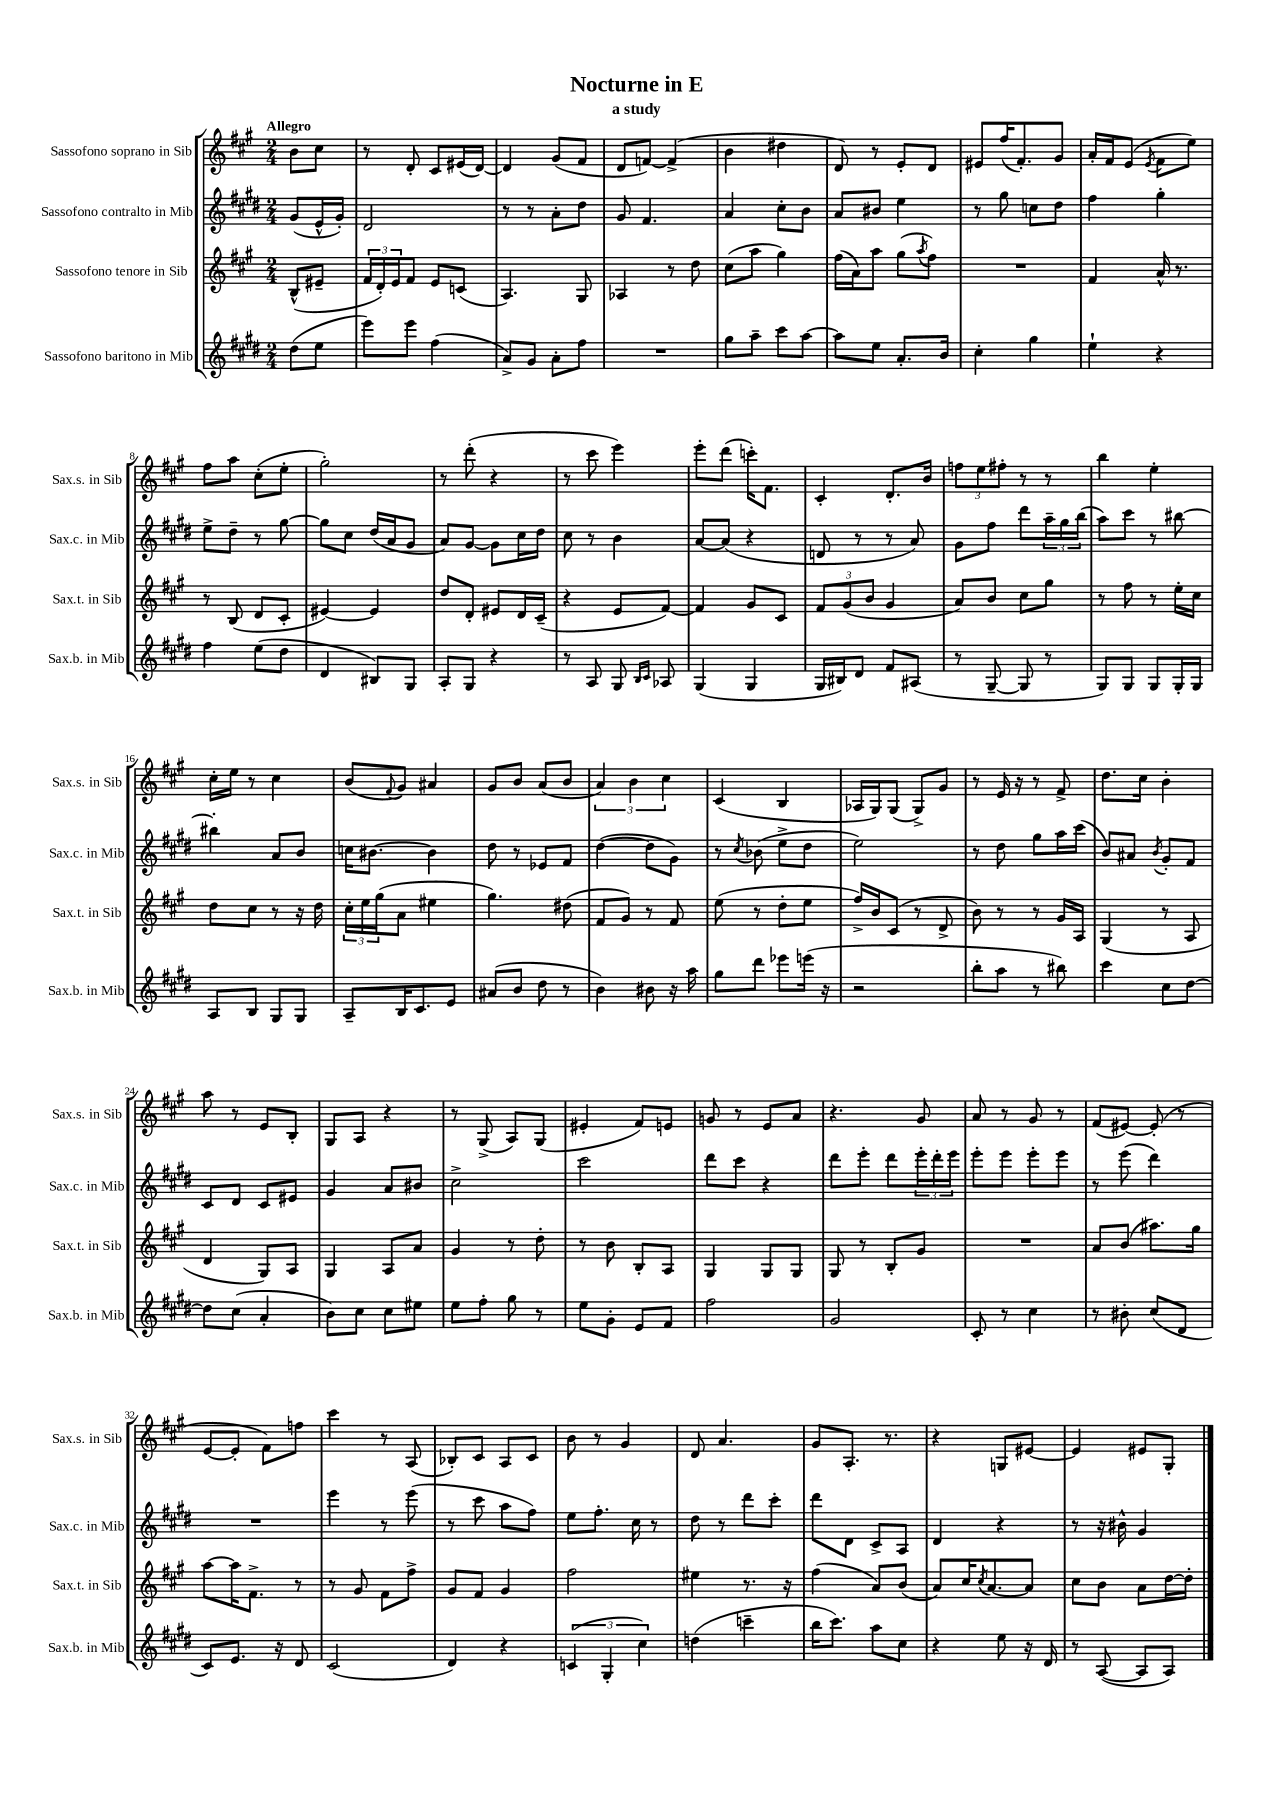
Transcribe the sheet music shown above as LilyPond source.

\header { title = "Nocturne in E" subtitle = "a study" }
<<
\new StaffGroup <<
\new Staff = "s0" \with { instrumentName = "Sassofono soprano in Sib" shortInstrumentName = "Sax.s. in Sib" } {
    \clef treble \key a \major \numericTimeSignature \time 2/4 \partial 4 \tempo "Allegro"
    b'8 cis''8 |
    r8 d'8-. cis'8 eis'16( d'16~) |
    d'4 gis'8( fis'8 |
    d'8 f'8~) f'4->( |
    b'4 dis''4 |
    d'8) r8 e'8-. d'8 |
    eis'8 fis''16( fis'8.-.) gis'8 |
    a'16-. fis'16 e'8( \acciaccatura { e'8 } fis'8 e''8) |
    fis''8 a''8 cis''8-.( e''8-. |
    gis''2-.) |
    r8 d'''8-.( r4 |
    r8 cis'''8 e'''4) |
    e'''8-. d'''8( c'''16-.) fis'8. |
    cis'4-. d'8.-. b'16 |
    \tuplet 3/2 { f''8 e''8 fis''8-. } r8 r8 |
    b''4 e''4-. |
    cis''16-. e''16 r8 cis''4 |
    b'8( \appoggiatura { fis'8 } gis'8) ais'4 |
    gis'8 b'8 a'8( b'8 |
    \tuplet 3/2 { a'4) b'4 cis''4 } |
    cis'4( b4 |
    aes16 gis16) gis8( gis8->) gis'8 |
    r8 e'16 r16 r8 fis'8-> |
    d''8. cis''16 b'4-. |
    a''8 r8 e'8 b8-. |
    gis8 a8 r4 |
    r8 gis8->( a8) gis8( |
    eis'4-. fis'8) e'8 |
    g'8 r8 e'8 a'8 |
    r4. gis'8 |
    a'8 r8 gis'8 r8 |
    fis'8( eis'8~) eis'8-.( r8 |
    e'8~ e'8-. fis'8) f''8 |
    cis'''4 r8 a8( |
    bes8-.) cis'8 a8 cis'8 |
    b'8 r8 gis'4 |
    d'8 a'4. |
    gis'8 a8.-. r8. |
    r4 g8 eis'8~ |
    eis'4 eis'8 gis8-. \bar "|." |
}
\new Staff = "s1" \with { instrumentName = "Sassofono contralto in Mib" shortInstrumentName = "Sax.c. in Mib" } {
    \clef treble \key e \major \numericTimeSignature \time 2/4 \partial 4
    gis'8( e'16-^ gis'16-.) |
    dis'2 |
    r8 r8 a'8-. dis''8 |
    gis'8 fis'4. |
    a'4 cis''8-. b'8 |
    a'8 bis'8 e''4 |
    r8 gis''8 c''8 dis''8 |
    fis''4 gis''4-. |
    e''8-> dis''8-- r8 gis''8~ |
    gis''8 cis''8 dis''16( a'16 gis'8 |
    a'8) gis'8~ gis'8 cis''16 dis''16 |
    cis''8 r8 b'4 |
    a'8~ a'8( r4 |
    d'8 r8 r8 a'8) |
    gis'8 fis''8 dis'''8 \tuplet 3/2 { a''16-- gis''16 b''16( } |
    a''8) cis'''8 r8 bis''8~ |
    bis''4-. a'8 b'8 |
    c''16 bis'8.~ bis'4 |
    dis''8 r8 ees'8 fis'8 |
    dis''4~( dis''8 gis'8) |
    r8 \acciaccatura { cis''8 } bes'8( e''8-> dis''8 |
    e''2) |
    r8 dis''8 gis''8 a''16 cis'''16( |
    b'8) ais'8 \acciaccatura { b'8 } gis'8-. fis'8 |
    cis'8 dis'8 cis'8 eis'8 |
    gis'4 a'8 bis'8 |
    cis''2-> |
    cis'''2 |
    dis'''8 cis'''8 r4 |
    dis'''8 e'''8-. dis'''8 \tuplet 3/2 { e'''16-. dis'''16-. e'''16 } |
    e'''8-. e'''8 e'''8-. e'''8 |
    r8 e'''8( dis'''4) |
    R2 |
    e'''4 r8 e'''8( |
    r8 cis'''8 a''8 fis''8) |
    e''8 fis''8.-. cis''16 r8 |
    dis''8 r8 dis'''8 cis'''8-. |
    dis'''8 dis'8 cis'8-> a8 |
    dis'4 r4 |
    r8 r16 bis'16-^ gis'4 \bar "|." |
}
\new Staff = "s2" \with { instrumentName = "Sassofono tenore in Sib" shortInstrumentName = "Sax.t. in Sib" } {
    \clef treble \key a \major \numericTimeSignature \time 2/4 \partial 4
    b8-^( eis'8-- |
    \tuplet 3/2 { fis'16 d'16-.) e'16 } fis'8 e'8 c'8( |
    a4.) gis8 |
    aes4 r8 d''8 |
    cis''8( a''8 gis''4) |
    fis''16( a'16) a''8 gis''8( \acciaccatura { a''8 } fis''8) |
    R2 |
    fis'4 a'16-^ r8. |
    r8 b8( d'8 cis'8-. |
    eis'4~) eis'4 |
    d''8 d'8-. eis'8 d'16 cis'16--( |
    r4 e'8 fis'8~) |
    fis'4 gis'8 cis'8 |
    \tuplet 3/2 { fis'8 gis'8( b'8 } gis'4 |
    a'8) b'8 cis''8 gis''8 |
    r8 fis''8 r8 e''16-. cis''16 |
    d''8 cis''8 r8 r16 d''16 |
    \tuplet 3/2 { cis''16-. e''16 gis''16( } a'8 eis''4 |
    gis''4.) dis''8( |
    fis'8 gis'8) r8 fis'8 |
    e''8( r8 d''8-. e''8 |
    fis''16->) b'16 cis'8( r8 d'8-> |
    b'8) r8 r8 gis'16 a16 |
    gis4( r8 a8 |
    d'4 gis8) a8 |
    gis4 a8 a'8 |
    gis'4 r8 d''8-. |
    r8 b'8 b8-. a8 |
    gis4 gis8 gis8 |
    gis8 r8 b8-. gis'8 |
    R2 |
    a'8 b'8( ais''8.) gis''16 |
    a''8~ a''16 fis'8.-> r8 |
    r8 gis'8 fis'8 fis''8-> |
    gis'8 fis'8 gis'4 |
    fis''2 |
    eis''4 r8. r16 |
    fis''4( a'8) b'8( |
    a'8) cis''16 \acciaccatura { cis''8 } a'8.~ a'8 |
    cis''8 b'8 a'8 d''16~ d''16-. \bar "|." |
}
\new Staff = "s3" \with { instrumentName = "Sassofono baritono in Mib" shortInstrumentName = "Sax.b. in Mib" } {
    \clef treble \key e \major \numericTimeSignature \time 2/4 \partial 4
    dis''8( e''8 |
    e'''8) e'''8 fis''4( |
    a'8->) gis'8 a'8-. fis''8 |
    R2 |
    gis''8 a''8-- cis'''8 a''8~ |
    a''8 e''8 a'8.-. b'16 |
    cis''4-. gis''4 |
    e''4-! r4 |
    fis''4 e''8( dis''8 |
    dis'4 bis8) gis8 |
    a8-. gis8 r4 |
    r8 a8 gis8 \grace { b16 cis'16 } aes8 |
    gis4( gis4 |
    gis16 bis16) dis'8 fis'8 ais8( |
    r8 gis8~-- gis8 r8 |
    gis8) gis8 gis8 gis16-. gis16 |
    a8 b8 gis8 gis8 |
    a8-- b16 cis'8. e'8 |
    ais'8( b'8 dis''8 r8 |
    b'4) bis'8 r16 a''16 |
    gis''8 dis'''8 ees'''8 e'''16( r16 |
    r2 |
    b''8-. a''8 r8 bis''8) |
    cis'''4 cis''8 dis''8~ |
    dis''8 cis''8( a'4-. |
    b'8) cis''8 cis''8 eis''8 |
    e''8 fis''8-. gis''8 r8 |
    e''8 gis'8-. e'8 fis'8 |
    fis''2 |
    gis'2 |
    cis'8-. r8 cis''4 |
    r8 bis'8-. cis''8( dis'8 |
    cis'8) e'8. r16 dis'8 |
    cis'2( |
    dis'4) r4 |
    \tuplet 3/2 { c'4( gis4-. cis''4) } |
    d''4( c'''4-- |
    b''16 cis'''8.) a''8 cis''8 |
    r4 e''8 r16 dis'16 |
    r8 a8~( a8 a8) \bar "|." |
}
>>
>>
